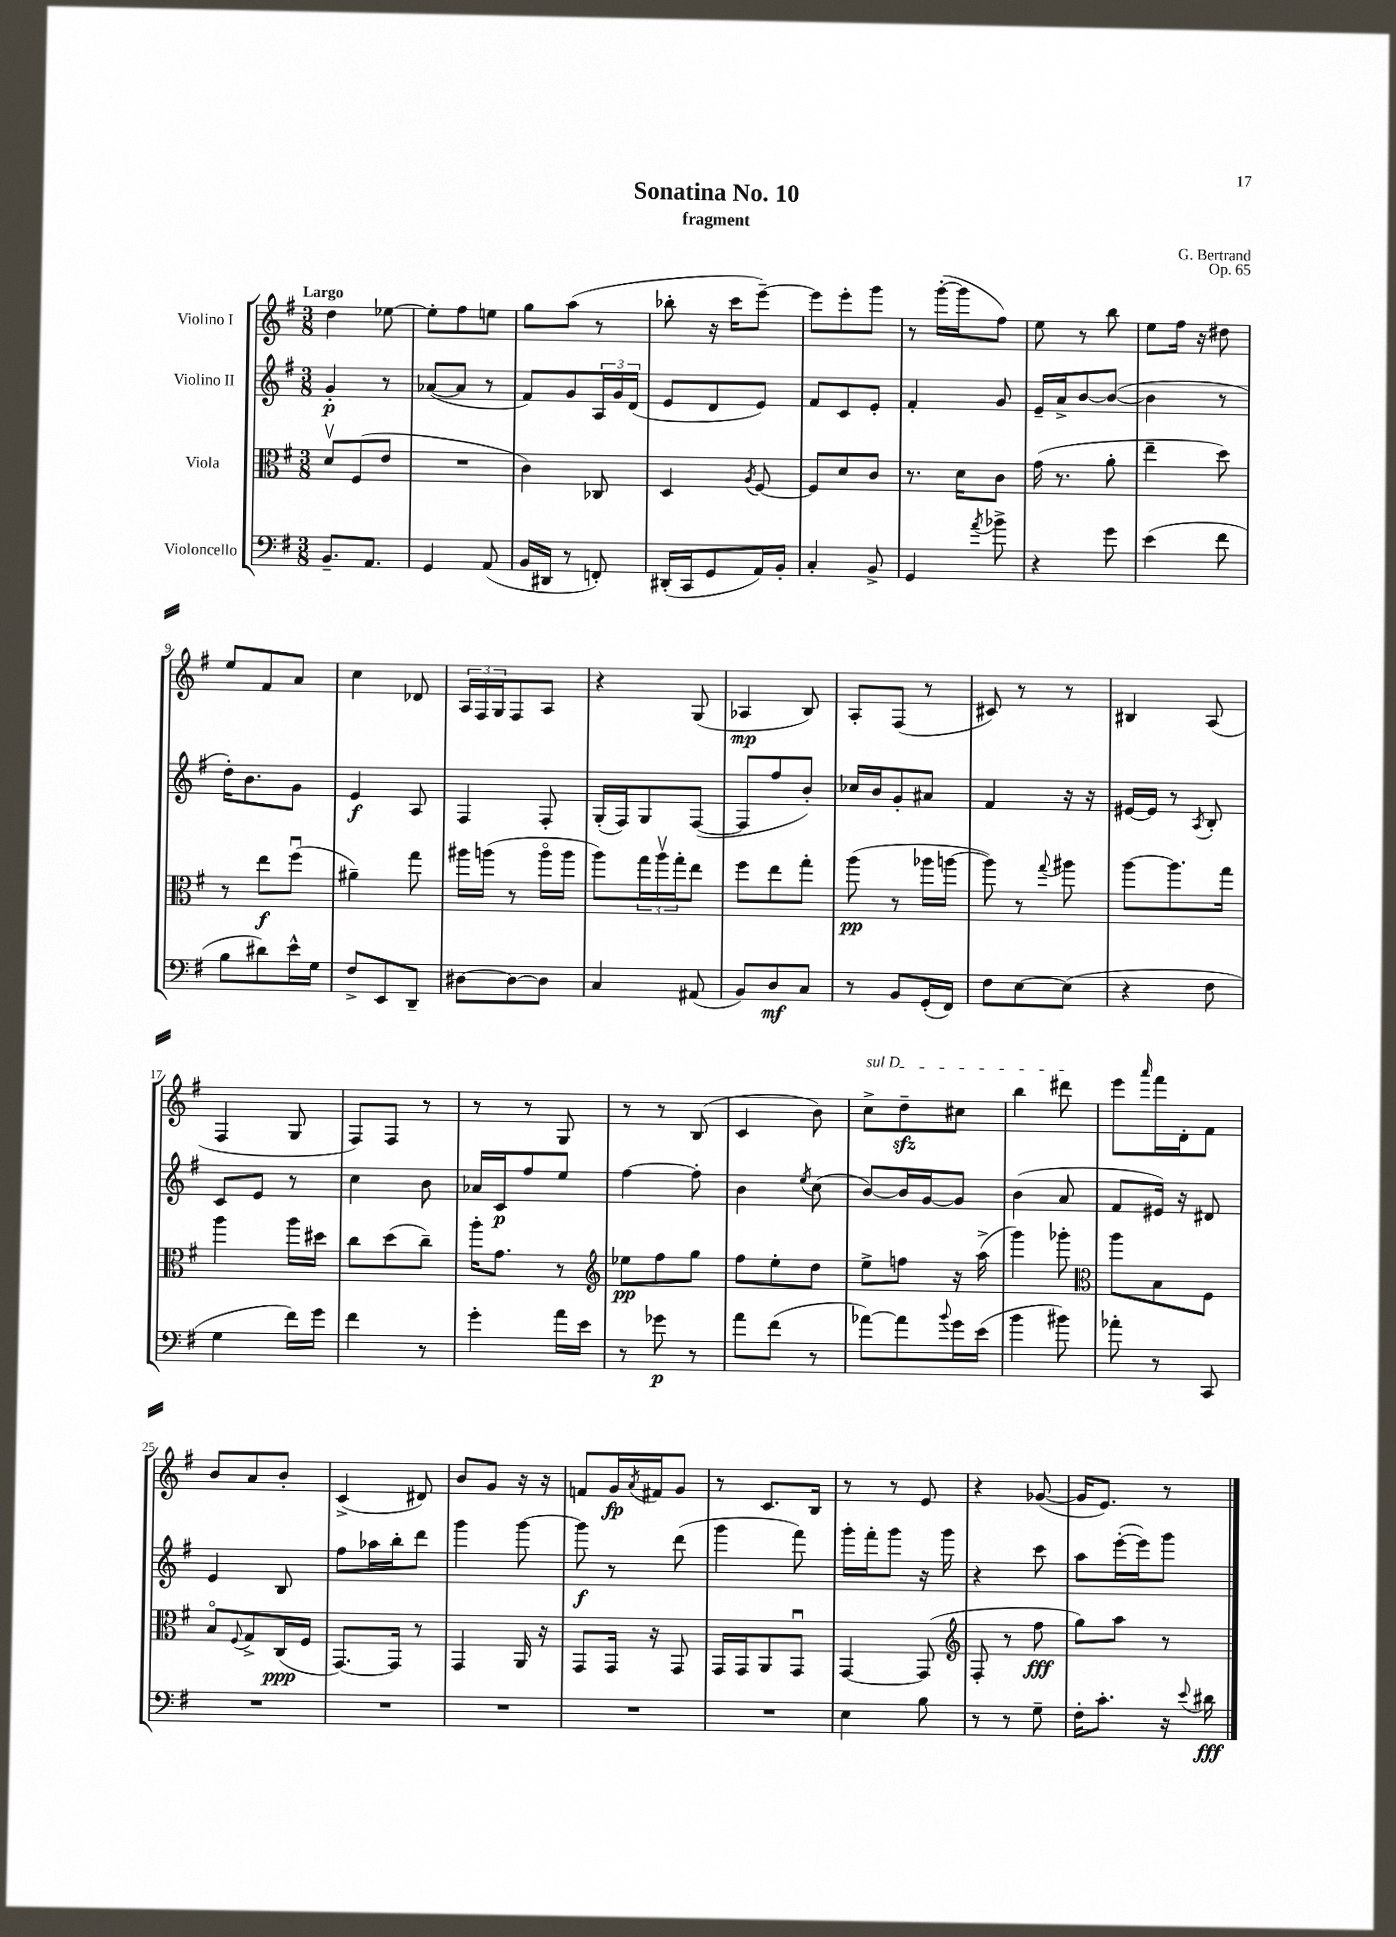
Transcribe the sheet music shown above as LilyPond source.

\header { title = "Sonatina No. 10" composer = "G. Bertrand" subtitle = "fragment" opus = "Op. 65" }
<<
\new StaffGroup <<
\new Staff = "s0" \with { instrumentName = "Violino I" } {
    \clef treble \key g \major \numericTimeSignature \time 3/8 \tempo "Largo"
    d''4 ees''8~ |
    ees''8-. fis''8 e''8 |
    g''8 a''8( r8 |
    bes''8-. r16 c'''16 e'''8~--) |
    e'''8 e'''8-. g'''8 |
    r8 g'''16~-.( g'''16 fis''8) |
    e''8 r8 b''8 |
    e''8 fis''16 r16 dis''8 |
    e''8 fis'8 a'8 |
    c''4 des'8 |
    \tuplet 3/2 { a16 fis16 g16 } fis8 a8 |
    r4 g8( |
    aes4\mp b8) |
    a8-. fis8( r8 |
    cis'8) r8 r8 |
    bis4 a8( |
    fis4 g8 |
    fis8) fis8 r8 |
    r8 r8 g8 |
    r8 r8 b8( |
    c'4 b'8) |
    \once \override TextSpanner.bound-details.left.text = \markup { \italic "sul D" } c''8->\startTextSpan d''8--\sfz cis''8 |
    b''4 dis'''8\stopTextSpan |
    e'''8 \grace { a'''16 } fis'''16 d'16-. fis'8 |
    b'8 a'8 b'8-. |
    c'4->( dis'8) |
    b'8 g'8 r16 r16 |
    f'8 g'16\fp \acciaccatura { a'8 } fis'16 g'8 |
    r8 c'8. b16 |
    r8 r8 e'8 |
    r4 ges'8~( |
    ges'16 e'8.) r8 \bar "|." |
}
\new Staff = "s1" \with { instrumentName = "Violino II" } {
    \clef treble \key g \major \numericTimeSignature \time 3/8
    g'4-.\p r8 |
    aes'8~( aes'8 r8 |
    fis'8) g'8 \tuplet 3/2 { a16 g'16 d'16( } |
    e'8 d'8 e'8) |
    fis'8 c'8 e'8-. |
    fis'4-. g'8 |
    e'16-- a'16-> b'8~ b'8~( |
    b'4 r8 |
    d''16-.) b'8. g'8 |
    e'4\f a8 |
    fis4 fis8-. |
    g16-.( fis16) g8 fis8~( |
    fis8 fis''8 b'8-.) |
    ces''16 b'16 g'8-. ais'8 |
    fis'4 r16 r16 |
    eis'16~ eis'16 r8 \acciaccatura { a8 } b8-. |
    c'8 e'8 r8 |
    c''4 b'8 |
    aes'16 c'16\p fis''8 e''8 |
    fis''4~ fis''8-. |
    b'4 \acciaccatura { e''8 } c''8( |
    b'8~) b'16 g'16~ g'8 |
    b'4( a'8 |
    fis'8 eis'16) r16 dis'8 |
    e'4 b8 |
    fis''8 aes''16 b''16-. d'''8 |
    g'''4 g'''8~ |
    g'''8\f r8 d'''8( |
    g'''4 fis'''8) |
    g'''16-. fis'''16-. g'''8 r16 g'''16 |
    r4 c'''8 |
    a''8 e'''16~-.( e'''16) g'''8 \bar "|." |
}
\new Staff = "s2" \with { instrumentName = "Viola" } {
    \clef alto \key g \major \numericTimeSignature \time 3/8
    d'8\upbow fis8( e'8 |
    R4. |
    c'4) ces8 |
    d4 \acciaccatura { a8 } fis8~ |
    fis8 d'8 c'8 |
    r8. d'16 c'8 |
    g'16( r8. a'8-. |
    e''4-- d''8) |
    r8 e''8\f fis''8\downbow( |
    ais'4--) g''8 |
    ais''16 a''16( r8 a''16\flageolet a''16 |
    a''8) \tuplet 3/2 { g''16 a''16\upbow g''16-. } e''8 |
    fis''8 e''8 g''8-. |
    a''8\pp( r8 aes''16 a''16~ |
    a''8) r8 \appoggiatura { g''8 } ais''8 |
    a''8~ a''8. g''16 |
    a''4 a''16 dis''16 |
    c''8 d''8( c''8--) |
    a''16-. g'8. r8 |
    \clef treble ees''8\pp fis''8 g''8 |
    fis''8 e''8-. d''8 |
    e''8-> f''8 r16 a''16->( |
    g'''4) ges'''8-. |
    \clef alto a''8 b8 fis8 |
    b8\flageolet \appoggiatura { fis8 } g8-> c16\ppp( fis16 |
    g,8.~) g,16 r8 |
    g,4 a,16 r16 |
    g,8 g,16 r16 g,8 |
    g,16 g,16 a,8 g,8\downbow |
    g,4~ g,8( |
    \clef treble fis8-. r8 fis''8\fff |
    g''8) a''8 r8 \bar "|." |
}
\new Staff = "s3" \with { instrumentName = "Violoncello" } {
    \clef bass \key g \major \numericTimeSignature \time 3/8
    b,8.-- a,8. |
    g,4 a,8( |
    b,16 dis,16 r8 f,8-.) |
    dis,16-.( c,16 g,8 a,16) b,16-. |
    c4-. b,8-> |
    g,4 \acciaccatura { a'8 } bes'8-> |
    r4 g'8 |
    e'4( fis'8 |
    b8 dis'8) e'16-^ g16 |
    fis8-> e,8 d,8-- |
    dis8~ dis8~ dis8 |
    c4 ais,8( |
    b,8) d8\mf c8 |
    r8 b,8 g,16-.( fis,16) |
    fis8 e8~ e8( |
    r4 fis8 |
    g4 fis'16) g'16 |
    fis'4 r8 |
    g'4-. a'16 e'16 |
    r8 ges'8\p r8 |
    a'8 fis'8( r8 |
    aes'8~) aes'8 \appoggiatura { b'8 } g'16 e'16( |
    b'4 bis'8) |
    aes'8-. r8 c,8 |
    R4. |
    R4. |
    R4. |
    R4. |
    R4. |
    e4 b8 |
    r8 r8 g8-- |
    fis16-. c'8.-. r16 \appoggiatura { e'8 } dis'16\fff \bar "|." |
}
>>
>>
